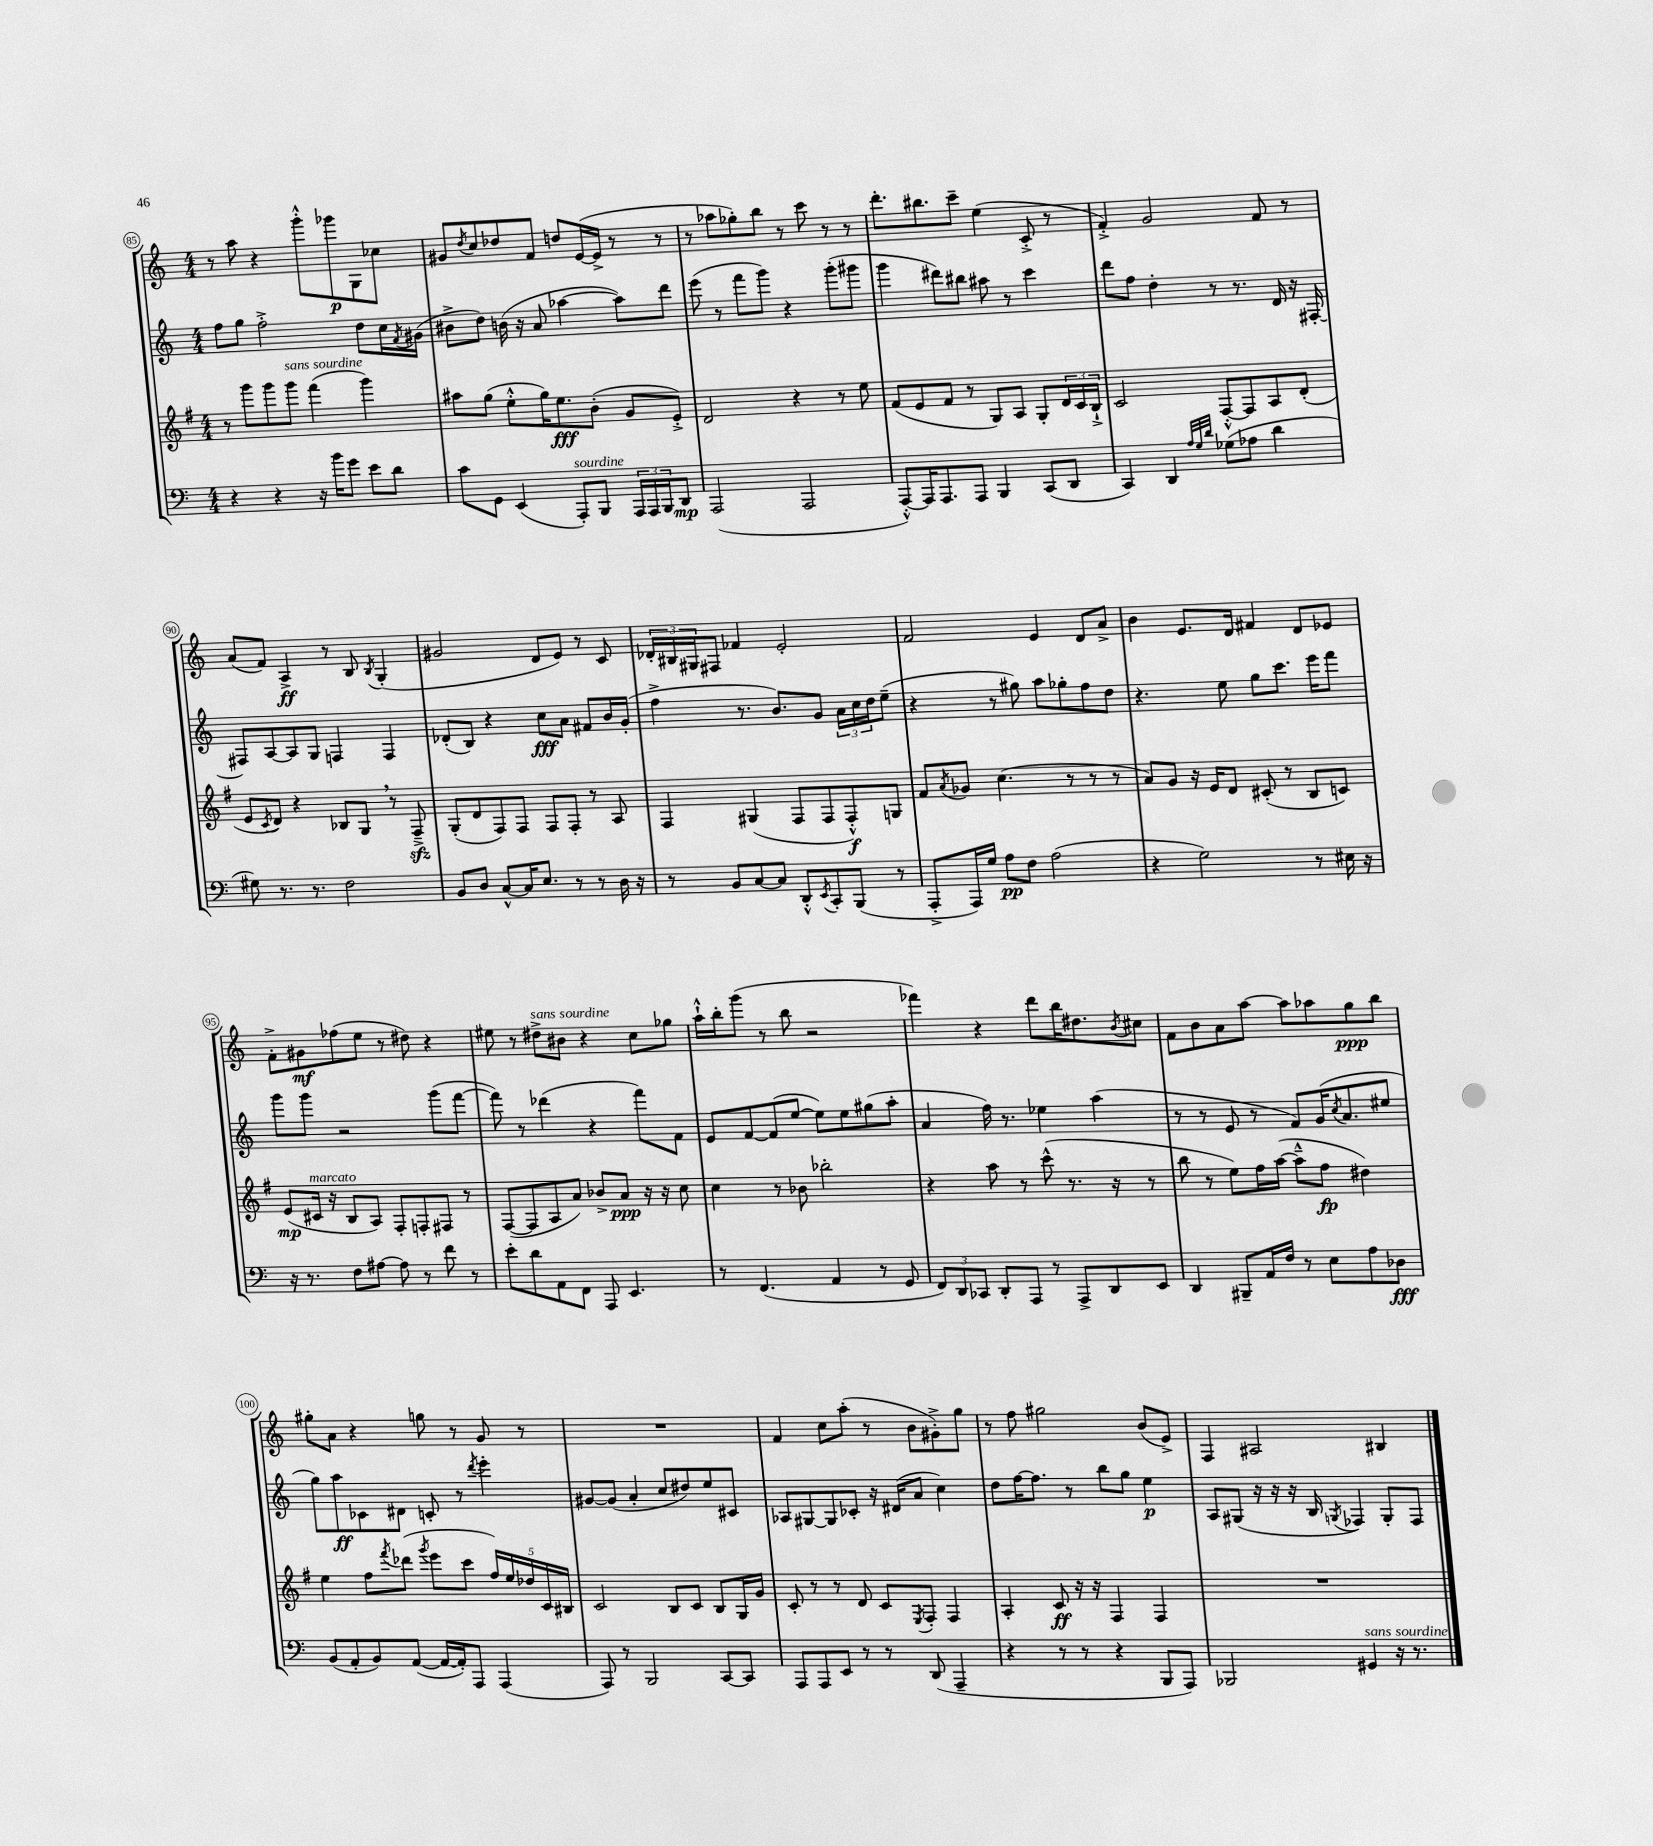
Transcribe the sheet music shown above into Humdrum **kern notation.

**kern	**dynam	**kern	**dynam	**kern	**dynam	**kern	**dynam
*part4	*part4	*part3	*part3	*part2	*part2	*part1	*part1
*staff4	*staff4	*staff3	*staff3	*staff2	*staff2	*staff1	*staff1
*clefF4	*	*clefG2	*	*clefG2	*	*clefG2	*
*k[]	*	*k[f#]	*	*k[]	*	*k[]	*
*M4/4	*	*M4/4	*	*M4/4	*	*M4/4	*
=85	=85	=85	=85	=85	=85	=85	=85
4r	.	8r	.	8ff\L	.	8r	.
.	.	8ggg\L	.	8gg\J	.	8aa\	.
4r	.	8ggg\	.	2ff'^\	.	4r	.
!	!	!LO:TX:a:i:t=sans sourdine	!	!	!	!	!
.	.	8ggg\J	.	.	.	.	.
16r	.	(4fff#\	.	.	.	8ggg'^^\L	.
16b\KL	.	.	.	.	.	.	.
8g\J	.	.	.	.	.	8ggg-X\	p
8e\L	.	4ggg\)	.	8dd\L	.	8G\	.
8d\J	.	.	.	16cc\L	.	8cc-X\J	.
.	.	.	.	8qf/	.	.	.
.	.	.	.	(16g#X\JJ	.	.	.
=86	=86	=86	=86	=86	=86	=86	=86
8c\L	.	8aa#X\L	.	8b#X^\L	.	8g#X/L	.
.	.	.	.	.	.	8qdd/	.
8GG\J	.	(8gg\J	.	8dd\J)	.	8cc/	.
(4EE/	.	8ee'^^\L	.	(16bn\	.	8dd-X/	.
.	.	.	.	16r	.	.	.
.	.	16gg\K)	.	8a/	.	8f/J	.
.	.	8.ee\	fff	.	.	.	.
!LO:TX:a:i:t=sourdine	!	!	!	!	!	!	!
8AAA'/L)	.	.	.	[4aa-X\	.	8ddn/L	.
8BBB/J	.	(8b'\J	.	.	.	([16e/L	.
.	.	.	.	.	.	16e^/JJ]	.
24AAA/LL	.	8g/L	.	8aa-\L])	.	8r	.
24AAA/	.	.	.	.	.	.	.
24BBB/J	.	.	.	.	.	.	.
8DD/J	mp	8e'^/J)	.	8ddd\J	.	8r	.
=87	=87	=87	=87	=87	=87	=87	=87
(2AAA/	.	2d/	.	(8eee\	.	8r	.
.	.	.	.	8r	.	8aa-X\L	.
.	.	.	.	8fff\L	.	8gg-X'\)	.
.	.	.	.	8ggg\J)	.	8bb\J	.
2AAA/	.	4r	.	4r	.	8r	.
.	.	.	.	.	.	8ccc\	.
.	.	8r	.	(8ggg'\L	.	8r	.
.	.	8ee\	.	8ggg#X\J	.	8r	.
=88	=88	=88	=88	=88	=88	=88	=88
[8AAA'^^/L)	.	(8f#/L	.	4ggg\	.	8.ddd'\L	.
16AAA/K]	.	8e/	.	.	.	.	.
8.AAA/	.	.	.	.	.	8.bb#X\	.
.	.	8f#/J	.	8ddd#X\L)	.	.	.
8AAA/J	.	8r	.	8bb#X\J	.	8ccc~\J	.
4BBB/	.	8G/L)	.	8aa#X\	.	(4ee\	.
.	.	8A/J	.	8r	.	.	.
(8CC/L	.	8G'/L	.	4ccc\	.	8c'^/	.
8DD/J	.	24d/L	.	.	.	8r	.
.	.	24c/	.	.	.	.	.
.	.	24B`^/JJ	.	.	.	.	.
=89	=89	=89	=89	=89	=89	=89	=89
4CC/)	.	2c/	.	8ddd\L	.	4f'^/)	.
.	.	.	.	8ff\J	.	.	.
4DD/	.	.	.	4dd'\	.	2g/	.
32qqA/LLL	.	.	.	.	.	.	.
32qqG/	.	.	.	.	.	.	.
32qqd/JJJ	.	.	.	.	.	.	.
(8G-X\L	.	[8F#'^^/L	.	8r	.	.	.
8A-X\J	.	8F#/]	.	8.r	.	.	.
4d\	.	8A/	.	.	.	8f/	.
.	.	.	.	16d/	.	.	.
.	.	(8d'/J	.	16r	.	8r	.
.	.	.	.	[16F#X'/	.	.	.
!!LO:LB:g=z
=90	=90	=90	=90	=90	=90	=90	=90
8G#X\)	.	8e/L	.	8F#X/L]	.	(8a/L	.
.	.	8qc/	.	.	.	.	.
8.r	.	8d/J)	.	[8A/	.	8f/J)	.
.	.	4r	.	8A/]	.	4A^/	ff
8.r	.	.	.	.	.	.	.
.	.	.	.	8G/J	.	.	.
2F\	.	8B-X/L	.	4Fn/	.	8r	.
.	.	8G,/J	.	.	.	8B/	.
.	.	.	.	.	.	8qB/	.
.	.	8r	.	4F/	.	(4G'/	.
.	.	8F#zz~^/	.	.	.	.	.
=91	=91	=91	=91	=91	=91	=91	=91
8BB/L	.	(8G'/L	.	(8d-X'/L	.	2g#X/	.
8D/J	.	8d/	.	8B/J)	.	.	.
[8C^^/L	.	8F#/)	.	4r	.	.	.
16C/K]	.	8F#/J	.	.	.	.	.
8.E/J	.	.	.	.	.	.	.
.	.	8F#/L	.	8cc\L	fff	8d/L	.
8r	.	8F#'/J	.	8a\J	.	8e/J)	.
8r	.	8r	.	8f#X/L	.	8r	.
16D\	.	8A/	.	16b/L	.	8c/	.
16r	.	.	.	(16g'/JJ	.	.	.
=92	=92	=92	=92	=92	=92	=92	=92
8r	.	4F#/	.	4ff^\	.	24d-X'/LL	.
.	.	.	.	.	.	24B#X/	.
.	.	.	.	.	.	24G#X/J	.
8BB/L	.	.	.	.	.	8F#X/J	.
[8C/	.	(4G#X/	.	8.r	.	4f-X/	.
8C/J]	.	.	.	.	.	.	.
.	.	.	.	8.b/L)	.	.	.
8DD'^^/L	.	8F#/L	.	.	.	2e'/	.
8qEE/	.	.	.	.	.	.	.
8CC'/	.	8F#/	.	8g/J	.	.	.
(8BBB/J	.	8F#'^^/)	f	24a\LL	.	.	.
.	.	.	.	24cc\	.	.	.
.	.	.	.	24dd\J	.	.	.
8r	.	8Gn/J	.	(8ee~\J	.	.	.
=93	=93	=93	=93	=93	=93	=93	=93
8AAA'^/L	.	8f#/L	.	4r	.	2f/	.
.	.	8qa/	.	.	.	.	.
16AAA/L)	.	8g-X/J	.	.	.	.	.
16G/JJ	.	.	.	.	.	.	.
8A\L	pp	(4.cc\	.	8r	.	.	.
8F\J	.	.	.	8gg#X\)	.	.	.
(2A\	.	.	.	8aa\L	.	4e/	.
.	.	8r	.	8gg-X'\	.	.	.
.	.	8r	.	8ff\	.	8d/L	.
.	.	8r	.	8dd\J	.	8a^/J	.
=94	=94	=94	=94	=94	=94	=94	=94
4r	.	8a/L)	.	4.r	.	4b\	.
.	.	8g/J	.	.	.	.	.
2G\)	.	16r	.	.	.	8.e/L	.
.	.	16e/KL	.	.	.	.	.
.	.	8d/J	.	8ee\	.	.	.
.	.	.	.	.	.	16d/Jk	.
.	.	(8c#X'/	.	8gg\L	.	4f#X/	.
.	.	8r	.	8.ccc\J	.	.	.
8r	.	8B/L	.	.	.	8d/L	.
.	.	.	.	16eee\KL	.	.	.
16E#X\	.	8cn/J)	.	8fff\J	.	8e-X/J	.
16r	.	.	.	.	.	.	.
!!LO:LB:g=z
=95	=95	=95	=95	=95	=95	=95	=95
16r	.	(8e/L	mp	8ggg\L	.	8f'^\L	.
8.r	.	.	.	.	.	.	.
!	!	!LO:TX:a:i:t=marcato	!	!	!	!	!
.	.	16c#X/Jk	.	8ggg\J	.	8g#X\	mf
.	.	16r	.	.	.	.	.
8F\L	.	8B/L	.	2r	.	(8ff-X\	.
[8A#X\J	.	8A/J)	.	.	.	8ee\J	.
8A#\]	.	8F#'/L	.	.	.	8r	.
8r	.	8Fn'/	.	.	.	8dd#X\)	.
8f\	.	8F#X/J	.	(8ggg\L	.	4r	.
8r	.	8r	.	[8fff\J	.	.	.
=96	=96	=96	=96	=96	=96	=96	=96
8e'\L	.	([8F#/L	.	8fff\])	.	8ee#X\	.
8d\	.	8F#/]	.	8r	.	8r	.
!	!	!	!	!	!	!LO:TX:a:i:t=sans sourdine	!
8AA\	.	8A/	.	(4ddd-X\	.	8dd#X^\L	.
8FF\J	.	8a/J)	.	.	.	8b#X\J	.
8AAA/	.	8b-X^/L	.	4r	.	4r	.
4.EE/	.	8a/J	ppp	.	.	.	.
.	.	16r	.	8fff\L)	.	8cc\L	.
.	.	16r	.	.	.	.	.
.	.	8cc\	.	8f\J	.	8gg-X\J	.
=97	=97	=97	=97	=97	=97	=97	=97
8r	.	4cc\	.	8e/L	.	16aa`^^\LL	.
.	.	.	.	.	.	16bb'\J	.
(4.FF/	.	.	.	[8f/	.	(8ggg\J	.
.	.	8r	.	(8f/]	.	8r	.
.	.	8b-X\	.	[8ee/J	.	8bb\	.
4AA/	.	2bb-X'\	.	8ee\L])	.	2r	.
.	.	.	.	8ee\	.	.	.
8r	.	.	.	(8gg#X\	.	.	.
8GG/	.	.	.	8aa'\J	.	.	.
=98	=98	=98	=98	=98	=98	=98	=98
12FF/L)	.	4r	.	4a/	.	4fff-X\)	.
12DD/	.	.	.	.	.	.	.
12CC-X/J	.	.	.	.	.	.	.
8DD'/L	.	8aa\	.	16ff\)	.	4r	.
.	.	.	.	8.r	.	.	.
8AAA/J	.	8r	.	.	.	.	.
8r	.	(8ccc^^\	.	4ee-X\	.	8ddd\L	.
8AAA^/L	.	8.r	.	.	.	16bb\K	.
.	.	.	.	.	.	8.dd#X\	.
8DD/	.	.	.	(4aa\	.	.	.
.	.	16r	.	.	.	.	.
.	.	.	.	.	.	8qb/	.
8EE/J	.	8r	.	.	.	8cc#X\J	.
=99	=99	=99	=99	=99	=99	=99	=99
4DD/	.	8bb\	.	8r	.	8f\L	.
.	.	8r	.	8r	.	8b\	.
8BBB#X~/L	.	8ee\L)	.	8e/	.	8a\	.
16AA/L	.	16ff#\L	.	8r	.	[8aa\J	.
16F/JJ	.	([16aa\JJ	.	.	.	.	.
8r	.	8aa~^^\L]	.	8f/L)	.	8aa\L]	.
8E\L	.	8ff#\J	fp	(16g/K	.	8aa-X\	.
.	.	.	.	8qcc/	.	.	.
.	.	.	.	8.a/	.	.	.
8A\	.	4dd#X\)	.	.	.	8gg\	ppp
8D-X\J	fff	.	.	8ee#X/J	.	8bb\J	.
!!LO:LB:g=z
=100	=100	=100	=100	=100	=100	=100	=100
(8BB/L	.	4ee\	.	8gg\L)	.	8gg#X'\L	.
8AA'/	.	.	.	8aa\	ff	8a\J	.
8BB/)	.	8ff#\L	.	8c-X\	.	4r	.
.	.	8qfff#/	.	.	.	.	.
([8AA/J	.	(8ddd-X\J	.	8d#X\J	.	.	.
.	.	8qggg/	.	.	.	.	.
16AA/LL_	.	8eee\L	.	8cn'/	.	8ggn\	.
16AA'/J])	.	.	.	.	.	.	.
8AAA/J	.	8ccc\J	.	8r	.	8r	.
.	.	.	.	8qddd/	.	.	.
(4AAA/	.	20ff#/LL)	.	4eee'\	.	8g/	.
.	.	20ee/	.	.	.	.	.
.	.	20dd-X/	.	.	.	.	.
.	.	.	.	.	.	8r	.
.	.	20c/	.	.	.	.	.
.	.	20B#X/JJ	.	.	.	.	.
=101	=101	=101	=101	=101	=101	=101	=101
8AAA/)	.	2c/	.	[8g#X/L	.	1r	.
8r	.	.	.	(8g#/J]	.	.	.
2BBB/	.	.	.	4a'/	.	.	.
.	.	8B/L	.	8cc/L	.	.	.
.	.	8c/J	.	8dd#X/)	.	.	.
[8CC/L	.	8B/L	.	8ee/	.	.	.
8CC/J]	.	16G/L	.	8c#X/J	.	.	.
.	.	16g/JJ	.	.	.	.	.
=102	=102	=102	=102	=102	=102	=102	=102
8AAA/L	.	8c'/	.	8A-X/L	.	4f/	.
8AAA/	.	8r	.	[8G#X/	.	.	.
8EE/J	.	8r	.	8G#/]	.	8cc\L	.
8r	.	8d/	.	8c-X'/J	.	(8aa'\J	.
8r	.	8c/L	.	16r	.	8r	.
.	.	.	.	(16d#X/KL	.	.	.
.	.	8qE/	.	.	.	.	.
(8DD/	.	8F#'/J	.	8a/J	.	8b\L	.
4AAA~/	.	4F#/	.	4cc\)	.	8g#X'^\)	.
.	.	.	.	.	.	8gg\J	.
=103	=103	=103	=103	=103	=103	=103	=103
4r	.	4A'/	.	8dd\L	.	8r	.
.	.	.	.	[16ff\K	.	8ff\	.
.	.	.	.	8.ff\J]	.	.	.
8r	.	8c/	ff	.	.	2gg#X\	.
8r	.	16r	.	8r	.	.	.
.	.	16r	.	.	.	.	.
4r	.	4F#/	.	8bb\L	.	.	.
.	.	.	.	8gg\J	.	.	.
8BBB/L	.	4F#/	.	4ee\	p	(8b/L	.
8AAA/J)	.	.	.	.	.	8e^/J)	.
=104	=104	=104	=104	=104	=104	=104	=104
2BBB-X/	.	1r	.	8A/L	.	4F/	.
.	.	.	.	(8G#X/J	.	.	.
.	.	.	.	16r	.	2A#X/	.
.	.	.	.	16r	.	.	.
.	.	.	.	16r	.	.	.
.	.	.	.	16B/	.	.	.
.	.	.	.	8qGn/	.	.	.
!LO:TX:a:i:t=sans sourdine	!	!	!	!	!	!	!
4GG#X/	.	.	.	4F-X/)	.	.	.
16r	.	.	.	8G'/L	.	4B#X/	.
8.r	.	.	.	.	.	.	.
.	.	.	.	8F-/J	.	.	.
==	==	==	==	==	==	==	==
*-	*-	*-	*-	*-	*-	*-	*-
